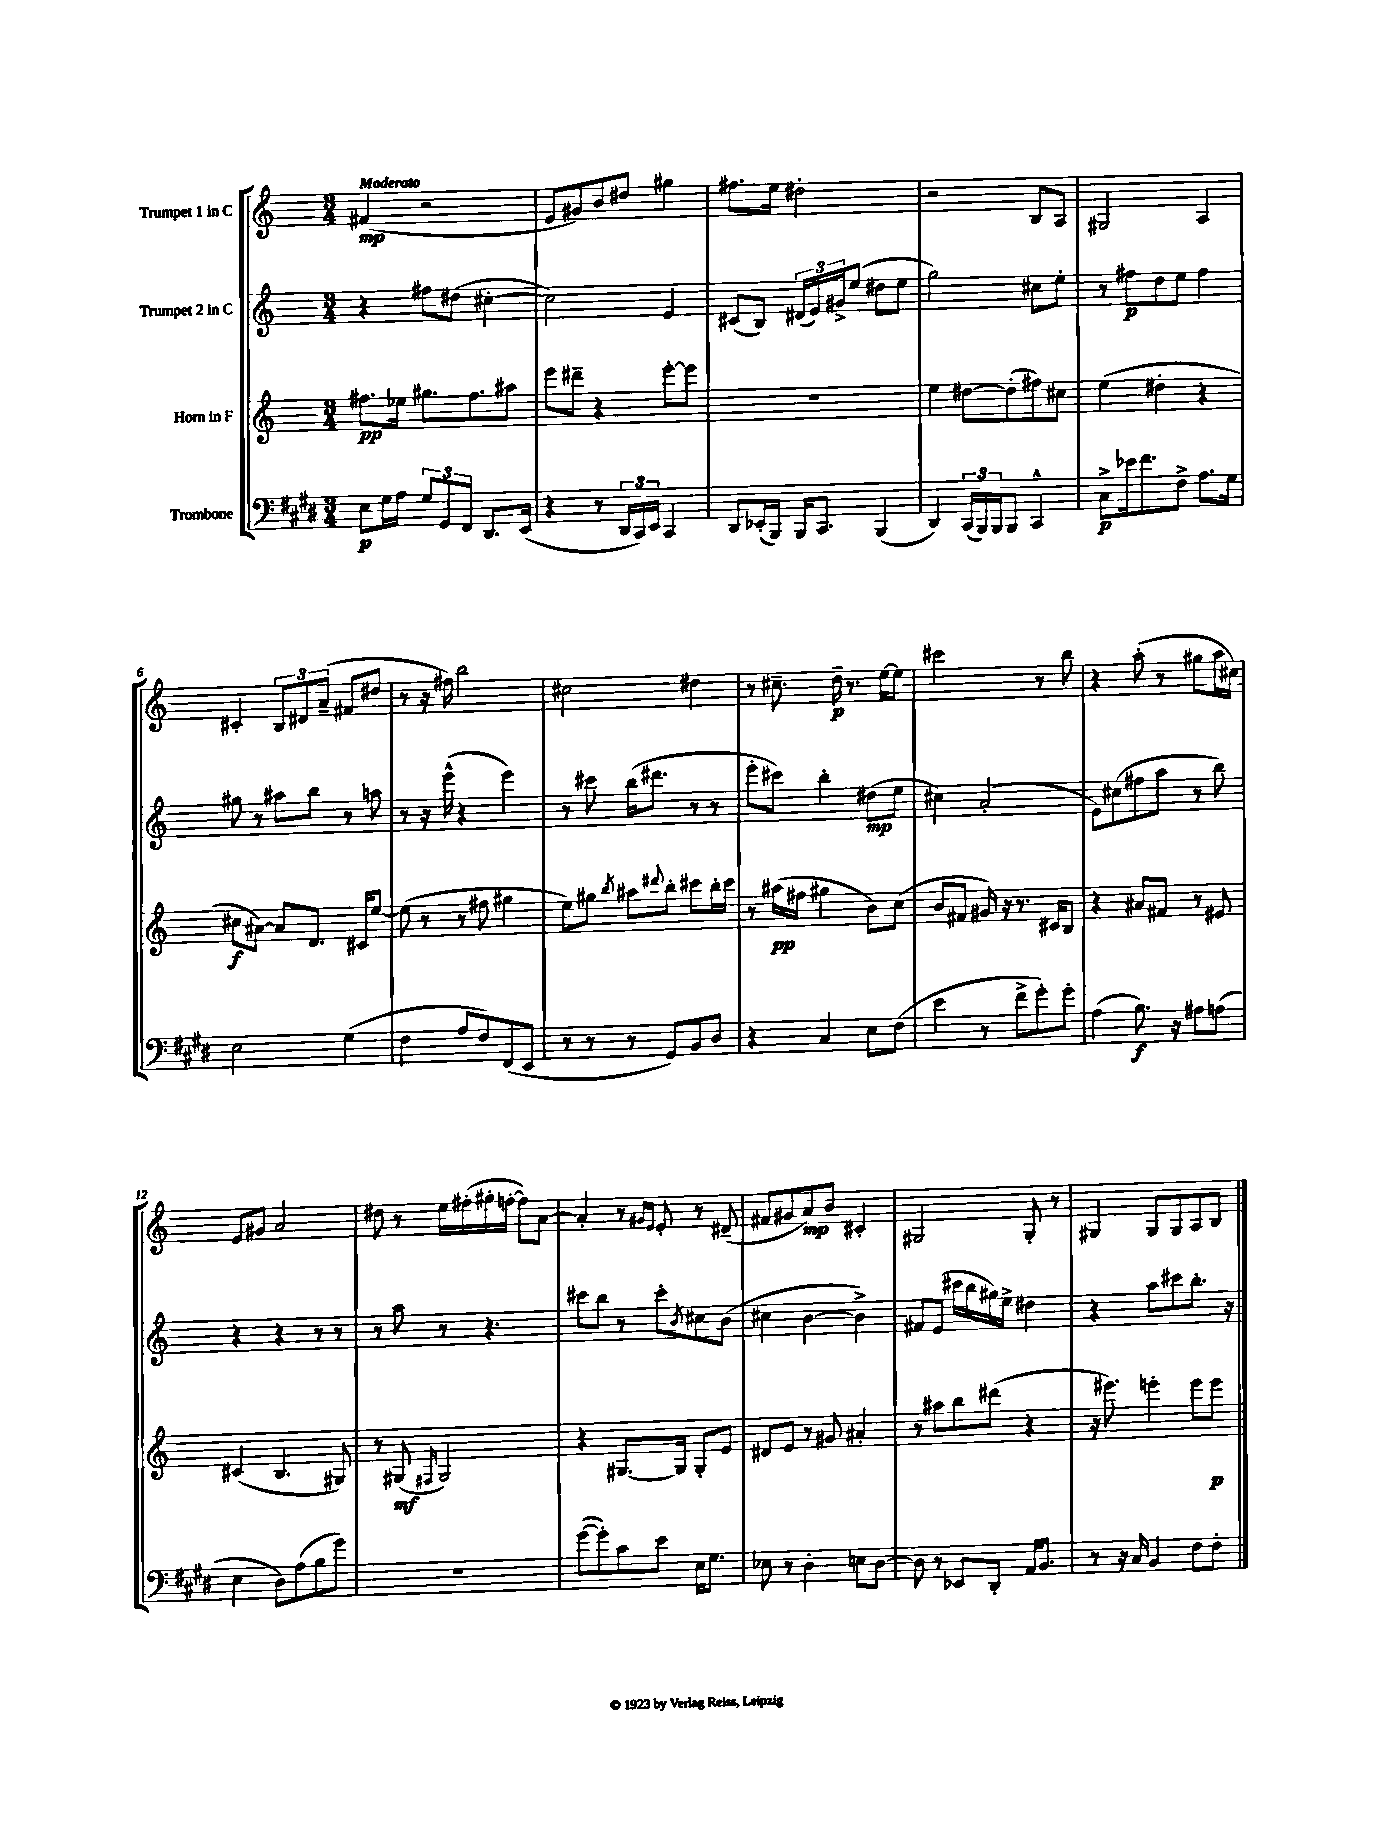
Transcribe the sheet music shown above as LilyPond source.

<<
\new StaffGroup <<
\new Staff = "s0" \with { instrumentName = "Trumpet 1 in C" } {
    \clef treble \key c \major \numericTimeSignature \time 3/4 \tempo "Moderato"
    fis'4\mp( r2 |
    e'8 gis'8) b'8 dis''8 gis''4 |
    fis''8. e''16 dis''2-. |
    r2 b8 a8 |
    gis2 a4 |
    cis'4-. \tuplet 3/2 { b8 dis'8 a'8--( } fis'8 dis''8 |
    r8 r16 fis''16) b''2 |
    cis''2 dis''4 |
    r8 cis''8.-- d''16--\p r8. e''16~ e''8 |
    cis'''2 r8 b''8 |
    r4 a''8-.( r8 gis''8 a''16 cis''16) |
    e'8 gis'8 a'2 |
    dis''8 r8 e''16 fis''16-.( gis''16-. f''16~-. f''8) a'8~ |
    a'4-. r8 \grace { gis'16 e'16 } e'8-. r8 dis'8--( |
    fis'8 gis'8 a'8\mp) b'8 cis'4-. |
    gis2 gis8-. r8 |
    gis4 gis8 gis8 a8 b8 \bar "|." |
}
\new Staff = "s1" \with { instrumentName = "Trumpet 2 in C" } {
    \clef treble \key c \major \numericTimeSignature \time 3/4
    r4 fis''8 dis''8( cis''4~-. |
    cis''2) e'4 |
    cis'8( b8) \tuplet 3/2 { dis'16( e'16) gis'16-> } e''8( dis''8 e''8 |
    g''2) cis''8 e''8-. |
    r8 fis''8\p d''8 e''8 fis''4 |
    gis''8 r8 ais''8 b''8 r8 a''8 |
    r8 r16 e'''16-^( r4 e'''4) |
    r8 cis'''8 b''16( dis'''8. r8 r8 |
    e'''8-. cis'''8) b''4-. dis''8\mp( e''8 |
    cis''4) a'2-.( |
    e'8) cis''8( fis''8 a''8 r8 b''8) |
    r4 r4 r8 r8 |
    r8 a''8 r8 r4. |
    cis'''8 b''8 r8 cis'''8-. \acciaccatura { b'8 } cis''8 b'8( |
    cis''4 b'4~ b'4->) |
    fis'8 e'8( cis'''16 b''16 gis''16) e''16-> dis''4 |
    r4 a''8 cis'''8 b''8.-. r16 \bar "|." |
}
\new Staff = "s2" \with { instrumentName = "Horn in F" } {
    \clef treble \key c \major \numericTimeSignature \time 3/4
    fis''8.\pp ees''16 gis''8. fis''8. ais''8 |
    e'''8 dis'''8-- r4 e'''8~-. e'''8 |
    R2. |
    e''4 dis''8~ dis''8-.( fis''8) cis''8 |
    e''4( dis''4-. r4 |
    cis''8\f ais'8~) ais'8 d'8. cis'16 e''8~ |
    e''8( r8 r8 fis''8 gis''4 |
    e''8) gis''8 \acciaccatura { b''8 } ais''8 \appoggiatura { dis'''8 } b''8-. cis'''8 b''16-. cis'''16 |
    r8 ais''16\pp( fis''16 gis''4 b'8) c''8( |
    b'8 fis'8 gis'16) r16 r8. cis'16 b8 |
    r4 ais'8 fis'8 r8 eis'8 |
    cis'4( b4. gis8) |
    r8 gis8\mf( \grace { fis16 } gis2) |
    r4 gis8.~ gis16 gis8-. e'8 |
    dis'8 e'8 r8 gis'8 ais'4-. |
    r8 ais''8 b''8 dis'''8( r4 |
    r16 eis'''8.) e'''4-. e'''8 e'''8\p \bar "|." |
}
\new Staff = "s3" \with { instrumentName = "Trombone" } {
    \clef bass \key e \major \numericTimeSignature \time 3/4
    e8\p gis16 a16 \tuplet 3/2 { gis8 gis,8 fis,8 } dis,8. e,16( |
    r4 r8 \tuplet 3/2 { dis,16 cis,16) e,16 } cis,4 |
    dis,8 ees,16-.( b,,16) b,,16 cis,8. b,,4( |
    dis,4) \tuplet 3/2 { cis,16( b,,16) b,,16 } b,,8 cis,4-^ |
    cis8->\p ees'16 fis'8. fis8-> a8. gis16 |
    e2 gis4( |
    fis4 a8 fis8) fis,8( e,8 |
    r8 r8 r8 gis,8) b,8 dis8 |
    r4 cis4 e8 fis8( |
    e'4 r8 fis'8-> gis'8-.) gis'8-. |
    a4( b8.\f) r16 ais8 a8( |
    e4 dis8) a8( b8 gis'8) |
    R2. |
    gis'8~( gis'8-.) cis'8 e'8 e16 gis8. |
    ees8 r8 dis4-. e8 dis8~ |
    dis8 r8 ees,8 dis,8-. a,16 b,8. |
    r8 r16 cis16 b,4 fis8 fis8-. \bar "|." |
}
>>
>>
